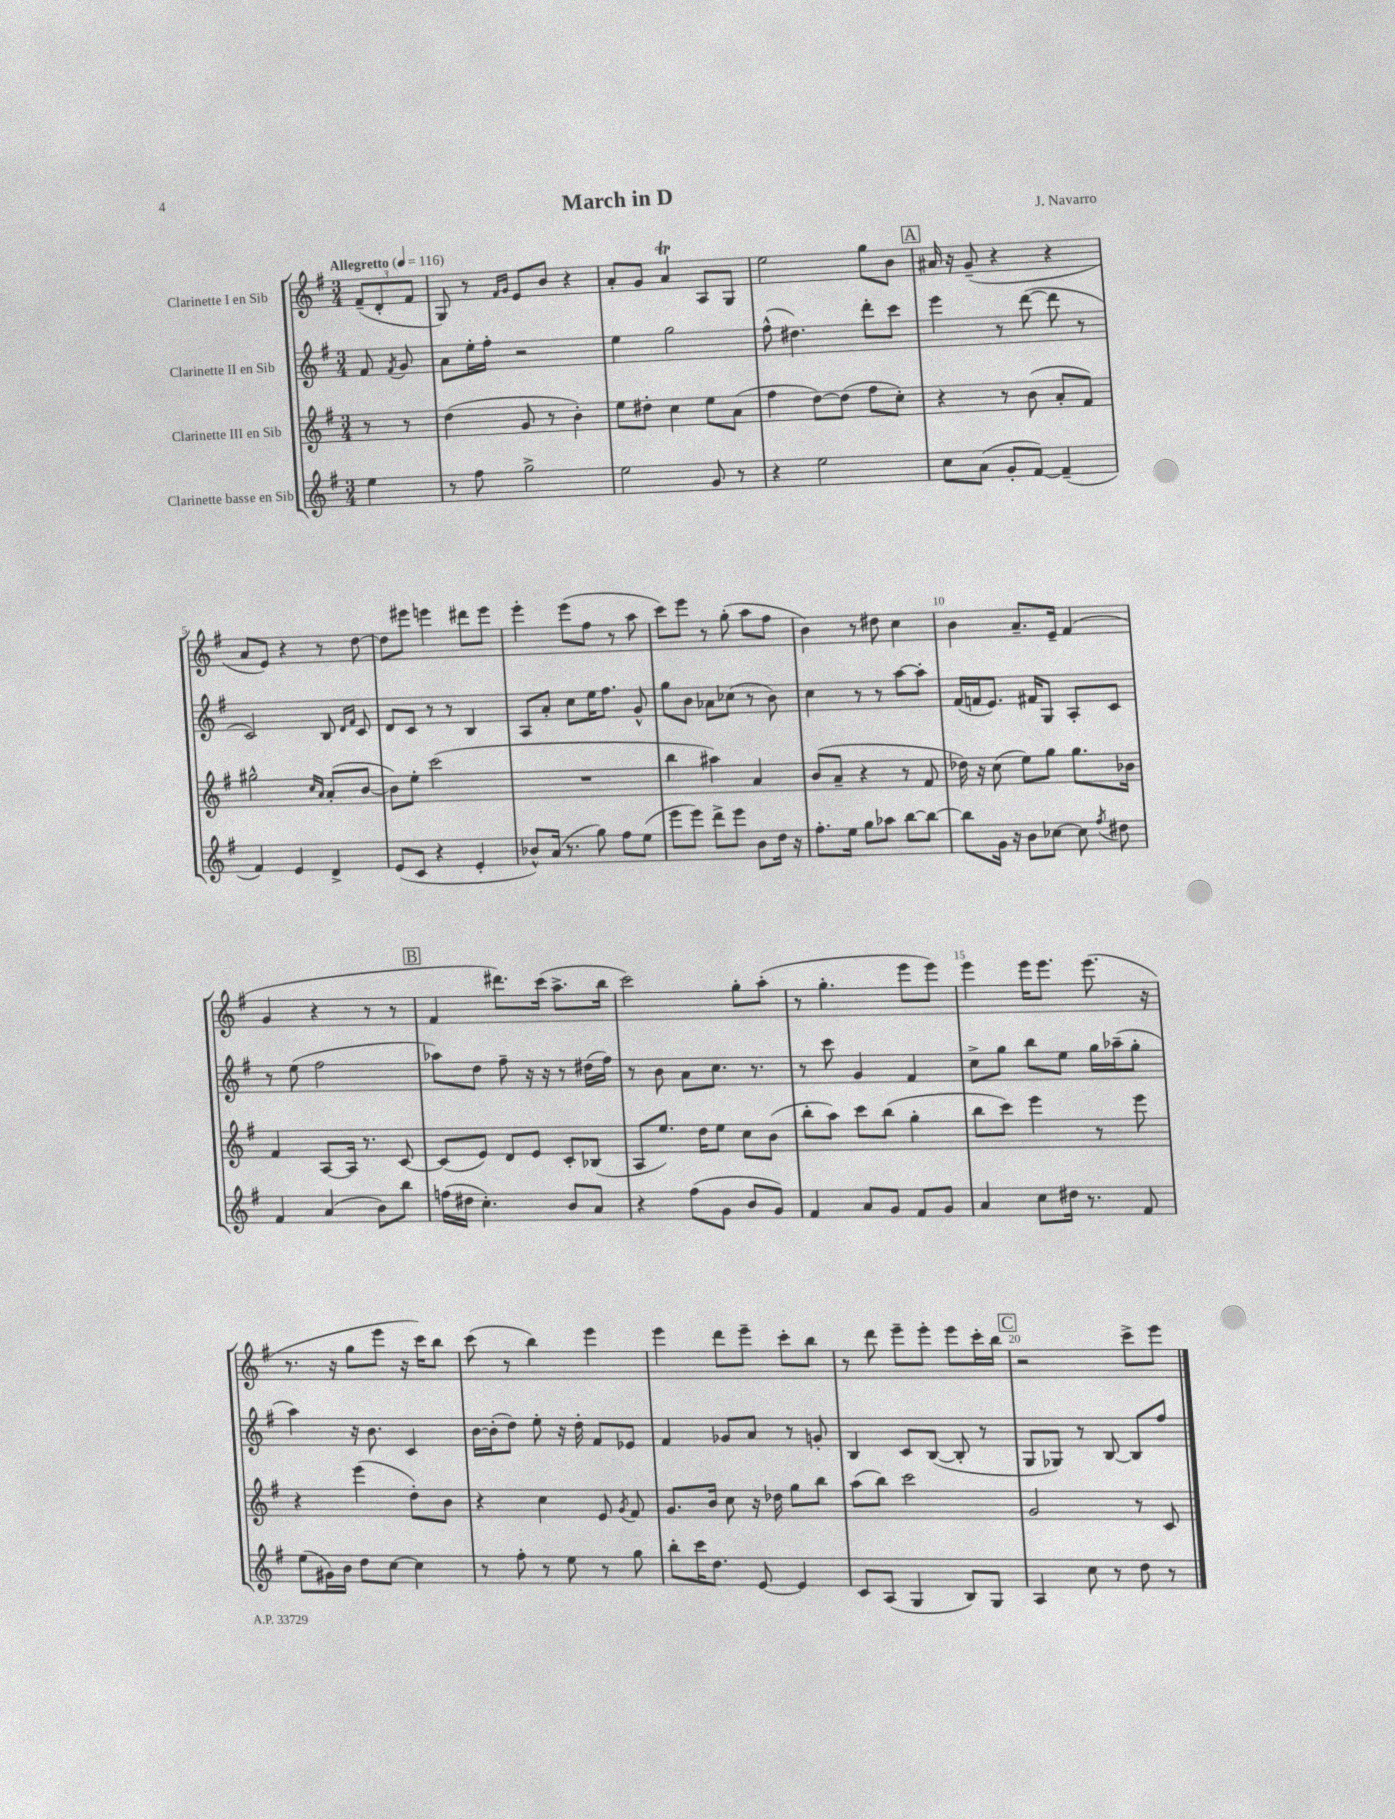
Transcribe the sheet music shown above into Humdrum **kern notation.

**kern	**kern	**kern	**kern
*staff4	*staff3	*staff2	*staff1
*clefG2	*clefG2	*clefG2	*clefG2
*k[f#]	*k[f#]	*k[f#]	*k[f#]
*M3/4	*M3/4	*M3/4	*M3/4
*MM116	*MM116	*MM116	*MM116
4ee\	8r	8f#/	(12f#~/L
.	.	.	12d'/
.	.	8qf#/	.
.	8r	8g/	.
.	.	.	12f#/J
=	=	=	=
8r	(4dd\	8a\L	8G/)
8ff#\	.	16ee'\L	8r
.	.	16ff#'\JJ	.
.	.	.	16qqf#/LL
.	.	.	16qqg/JJ
2gg^\	8g/	2r	8e/L
.	8r	.	8b/J
.	4b'\)	.	4r
=	=	=	=
2ee\	8ee\L	4ee\	8a'/L
.	8dd#'\J	.	8g/J
.	4cc\	2gg\	4a/
8g/	8ee\L	.	8A/L
8r	(8a\J	.	8G/J
=	=	=	=
4r	4ff#\	(8ff#^^\	2ee\
.	.	4.dd#\)	.
2ee\	[8dd\L)	.	.
.	(8dd\]J	.	.
.	8ff#\L	8ddd'\L	8gg\L
.	8cc'\J)	8ccc\J	8b\J
=	=	=	=
8cc\L	4r	4eee\	16a#/
.	.	.	16r
(8a\J	.	.	(8g~/
8g'/L	8r	8r	4r
[8f#/J)	(8b\	([8ddd\	.
(4f#~/]	8a'/L	8ddd\]	4r
.	8f#/J)	8r	.
=	=	=	=
4f#/)	2gg#^^\	2c/)	8a/L
.	.	.	8e/J)
4e/	.	.	4r
.	16qqcc/LL	.	.
.	16qqa/JJ	.	.
4d^/	(8a'/L	8B/	8r
.	.	16qqd/LL	.
.	.	16qqf#/JJ	.
.	[8b/J	8c/	[8dd\
=	=	=	=
(8e/L	8b\]L)	8d/L	8dd\]L
8c/J	8ee'\J	8c/J	8eee#\J
4r	(2ccc\	8r	4eee\
.	.	8r	.
4e'/	.	4B/	8ddd#\L
.	.	.	8eee\J
=	=	=	=
8b-^^/L)	2.r	8A/L	4eee'\
(16a/Jk	.	8a'/J	.
8.r	.	.	.
.	.	8cc\L	(8eee\L
8gg\)	.	16ee\K	8ff#\J
.	.	8.ff#\J	.
8ff#\L	.	.	8r
(8ee\J	.	8g^^/	8aa\
=	=	=	=
8eee\L	4bb\	8gg\L	8ccc\L)
8eee\J)	.	8b\J	8eee\J
8ddd^\L	4aa#\)	8a-\L	8r
8eee\J	.	(8cc-\J	(8gg'\
8b\L	4a/	8r	8aa\L
16dd\Jk	.	8b\)	8ff#\J
16r	.	.	.
=	=	=	=
8.ff#'\L	(8b/L	4cc\	4b\)
.	8a~/J	.	.
16ee\Jk	.	.	.
8gg\L	4r	8r	8r
8aa-\J	.	8r	8dd#\
[8bb\L	8r	[8aa\L	4cc\
8bb\_J	8f#/	8aa'\]J	.
=	=	=	=
8bb\]L	16dd-\)	(16f#/LL	4b\
.	16r	16f/J	.
16g\Jk	(8cc\	8.e/J)	.
16r	.	.	.
8b\L	8ee\L)	.	8.a~/L
.	.	16f#/LK	.
[8cc-\J	8gg\J	8G/J	.
.	.	.	16e~/Jk
8cc-\]	8.gg\L	8A'/L	(4f#/
8qff#/	.	.	.
8dd#\	.	8c/J	.
.	16b-\Jk	.	.
=	=	=	=
4f#/	4f#/	8r	4g/
.	.	(8ee\	.
(4a/	[8A/L	2ff#\	4r
.	16A/]Jk	.	.
.	8.r	.	.
8b\L)	.	.	8r
8bb\J	[8c/	.	8r
=	=	=	=
(16ff\LL	(8c/]L	8aa-\L)	4f#/
16dd#\JJ	.	.	.
4.cc'\)	8e/J)	8dd\J	.
.	8d/L	8ff#~\	8.ddd#\L)
.	8e/J	16r	.
.	.	16r	(16ccc\Jk
8b/L	8c'/L	8r	8.aa^\L
8a/J	(8B-/J	(16dd#\LL	.
.	.	16ff#\JJ)	16bb\Jk
=	=	=	=
4r	8A/L	8r	2ccc\)
.	8.ee/J)	8b\	.
(8ff#\L	.	8a\L	.
.	16dd\LK	.	.
8g\J	8ee\J	8.cc\J	.
8b/L	8cc\L	.	8gg'\L
.	.	8.r	.
8g/J)	(8b\J	.	(8aa'\J
=	=	=	=
4f#/	8bb'\L	8r	8r
.	8aa\J)	8ccc\	4.gg'\
8a/L	8ccc\L	4g/	.
8g/J	(8bb\J	.	.
8f#/L	4gg'\	4f#/	8eee\L
8g/J	.	.	8eee\J)
=	=	=	=
4a/	8bb\L	8cc^\L	4eee\
.	8ccc\J)	8gg\J	.
8cc\L	4eee\	8bb\L	16eee\LK
.	.	.	8.eee\J
16dd#\Jk	.	8ee\J	.
8.r	.	.	.
.	8r	16gg\LL	(8.eee\
.	.	(16aa-~\J	.
8f#/	8eee\	8gg'\J	.
.	.	.	16r
=	=	=	=
(8ee\L	4r	4aa\)	8.r
16g#\L)	.	.	.
16b\JJ	.	.	16r
8dd\L	(4eee\	16r	8gg\L
.	.	8.b\	.
[8cc\J	.	.	8eee\J
4cc\]	8dd'\L)	4c/	16r
.	.	.	16ccc\LK)
.	8b\J	.	8bb\J
=	=	=	=
8r	4r	[16b\LL	(8ccc\
.	.	(16b'\]J	.
8ff#'\	.	8dd\J)	8r
8r	4cc\	8ee'\	4bb\)
8ee\	.	16r	.
.	.	16dd'\	.
8r	8e/	8f#/L	4eee\
.	8qg/	.	.
8gg\	8f#/	8e-/J	.
=	=	=	=
8bb'\L	8.g/L	4f#/	4eee\
16ccc\K	.	.	.
8.dd\J	16b/Jk	.	.
.	8cc\	8g-/L	8ddd\L
[8e/	16r	8a/J	8eee~\J
.	16dd-\	.	.
4e/]	8gg\L	8r	8ccc'\L
.	8bb\J	8g'/	8bb\J
=	=	=	=
8c/L	(8aa\L	4B/	8r
(8A/J	8bb\J)	.	8ddd\
4G/	2ccc\	8c/L	8eee~\L
.	.	([8B/J	8eee'\J
8B/L)	.	8B'/]	8eee\L
8G/J	.	8r	16ccc'\L
.	.	.	16bb\JJ
=	=	=	=
4A/	2g/	8G/L	2r
.	.	8G-/J)	.
8cc\	.	8r	.
8r	.	[8B/	.
8dd\	8r	8B/]L	8ccc^\L
8r	8c/	8ff#/J	8eee\J
==	==	==	==
*-	*-	*-	*-
